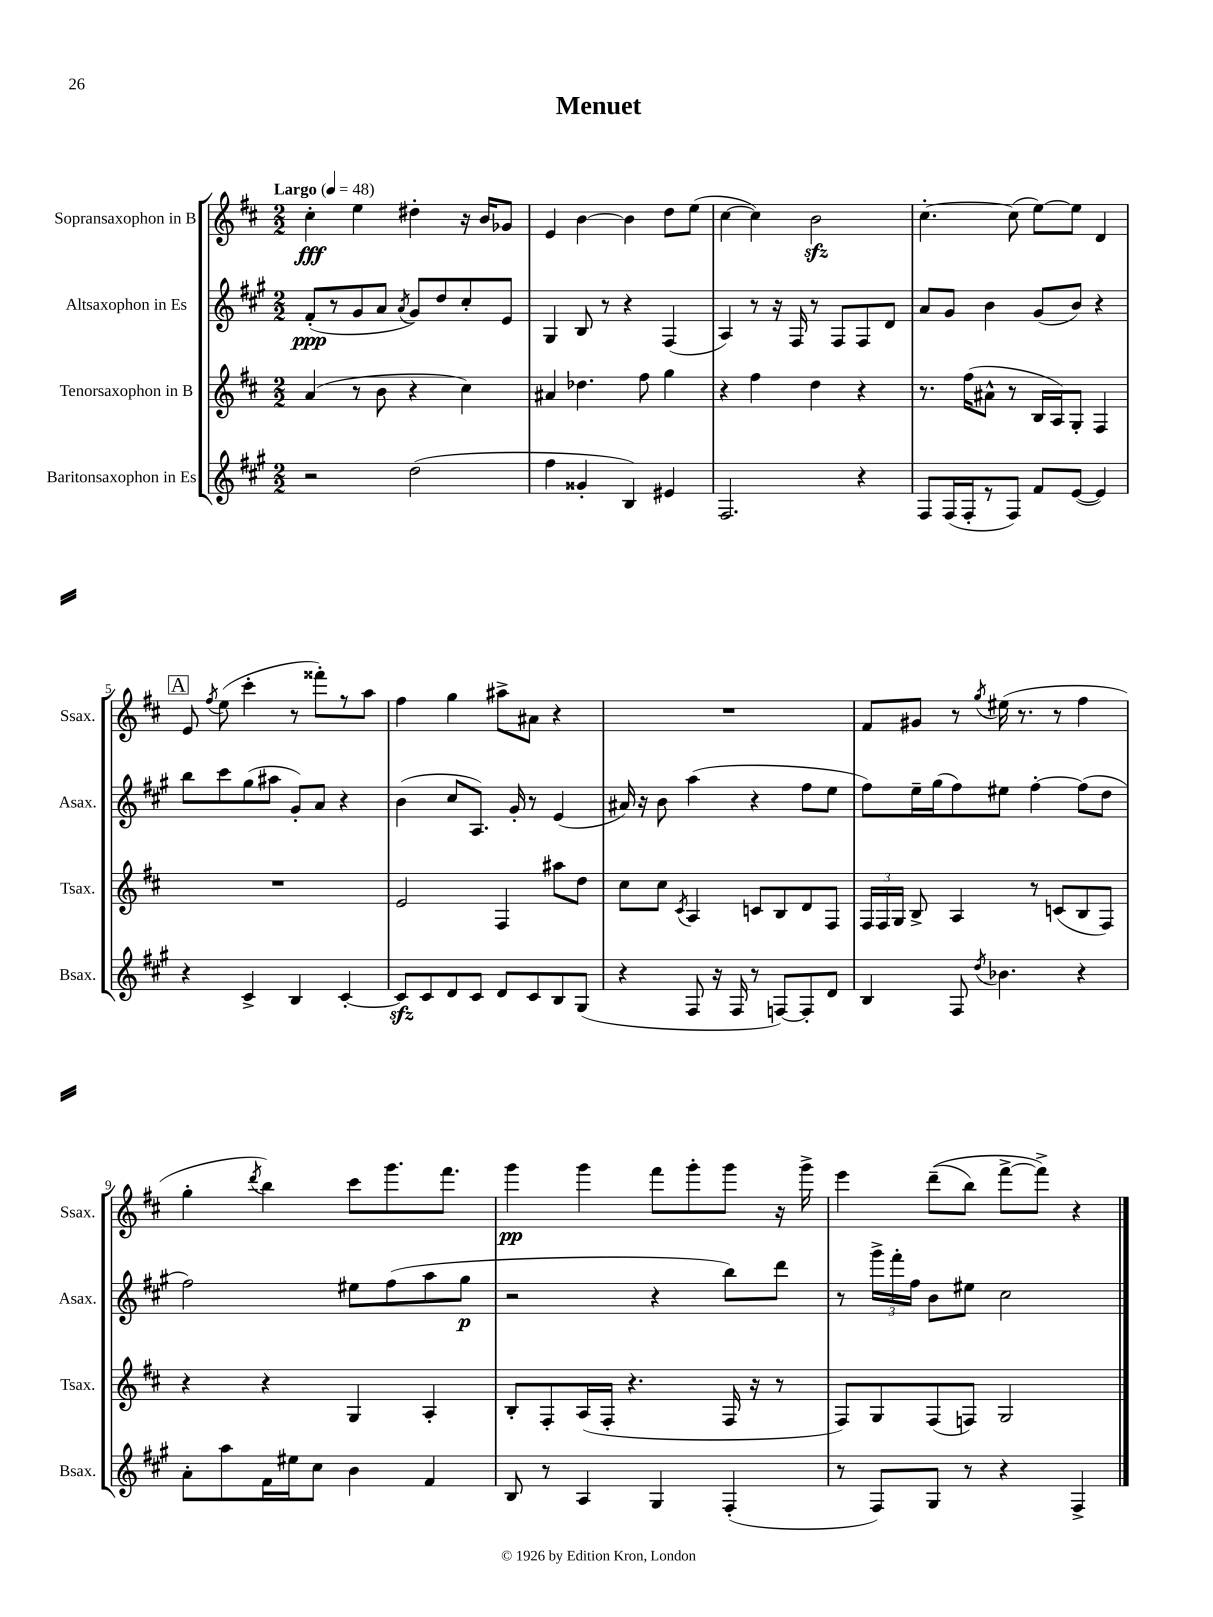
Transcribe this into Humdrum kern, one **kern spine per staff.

**kern	**kern	**kern	**kern
*staff4	*staff3	*staff2	*staff1
*clefG2	*clefG2	*clefG2	*clefG2
*k[f#c#g#]	*k[f#c#]	*k[f#c#g#]	*k[f#c#]
*M2/2	*M2/2	*M2/2	*M2/2
*MM48	*MM48	*MM48	*MM48
2r	(4a	(8f#'	4cc#'
.	.	8r	.
.	8r	8g#	4ee
.	8b	8a	.
.	.	8qa	.
(2dd	4r	8g#)	4dd#'
.	.	8dd	.
.	4cc#)	8cc#'	16r
.	.	.	16b
.	.	8e	8g-
=	=	=	=
4ff#	4a#	4G#	4e
4g##'	4.dd-	8B	[4b
.	.	8r	.
4B)	.	4r	4b]
.	8ff#	.	.
4e#	4gg	(4F#	8dd
.	.	.	(8ee
=	=	=	=
2.F#	4r	4A)	[4cc#
.	4ff#	8r	4cc#])
.	.	16r	.
.	.	16F#	.
.	4dd	8r	2b
.	.	8F#	.
4r	4r	8F#	.
.	.	8d	.
=	=	=	=
8F#	8.r	8a	[4.cc#'
(16F#	.	8g#	.
16F#'	(16ff#	.	.
8r	8a#^^	4b	.
8F#)	8r	.	(8cc#]
8f#	16B	(8g#	[8ee)
.	16A)	.	.
([8e	8G'	8b)	8ee]
4e])	4F#	4r	4d
=	=	=	=
4r	1r	8bb	8e
.	.	.	8qff#
.	.	8ccc#	(8ee
4c#^	.	(8gg#	4ccc#'
.	.	8aa#	.
4B	.	8g#')	8r
.	.	8a	8fff##')
[4c#'	.	4r	8r
.	.	.	8aa
=	=	=	=
8c#]	2e	(4b	4ff#
8c#	.	.	.
8d	.	8cc#	4gg
8c#	.	8.A)	.
8d	4F#	.	8aa#^
.	.	16g#'	.
8c#	.	8r	8a#
8B	8aa#	(4e	4r
(8G#	8dd	.	.
=	=	=	=
4r	8cc#	16a#)	1r
.	.	16r	.
.	8cc#	8b	.
.	8qc#	.	.
8F#	4A	(4aa	.
16r	.	.	.
16F#	.	.	.
8r	8c	4r	.
[8F)	8B	.	.
8F']	8d	8ff#	.
8d	8F#	8ee	.
=	=	=	=
4B	24F#	8ff#)	8f#
.	24F#	.	.
.	24G	.	.
.	8B^	16ee~	8g#
.	.	(16gg#	.
8F#	4A	8ff#)	8r
8qdd	.	.	8qgg
4.b-	.	8ee#	(16ee#
.	.	.	8.r
.	8r	[4ff#'	.
.	(8c	.	8r
4r	8B	(8ff#]	4ff#
.	8F#)	8dd	.
=	=	=	=
8a'	4r	2ff#)	4gg'
8aa	.	.	.
.	.	.	8qddd
16f#	4r	.	4bb)
16ee#	.	.	.
8cc#	.	.	.
4b	4G	8ee#	8ccc#
.	.	(8ff#	8.ggg
4f#	4A'	8aa	.
.	.	.	8.fff#
.	.	8gg#	.
=	=	=	=
8B	8B'	2r	4ggg
8r	8F#'	.	.
4A	(16A	.	4ggg
.	16F#'	.	.
.	4.r	.	.
4G#	.	4r	8fff#
.	.	.	8ggg'
(4F#'	16F#	8bb)	8ggg
.	16r	.	.
.	8r	8ddd	16r
.	.	.	16ggg^
=	=	=	=
8r	8F#)	8r	4eee
8F#)	8G	24ggg#^	.
.	.	24fff#'	.
.	.	24ff#	.
8G#	(8F#	8b	&((8ddd~
8r	8F)	8ee#	8bb)
4r	2G	2cc#	[8fff#^
.	.	.	8fff#^]&)
4F#^	.	.	4r
==	==	==	==
*-	*-	*-	*-
